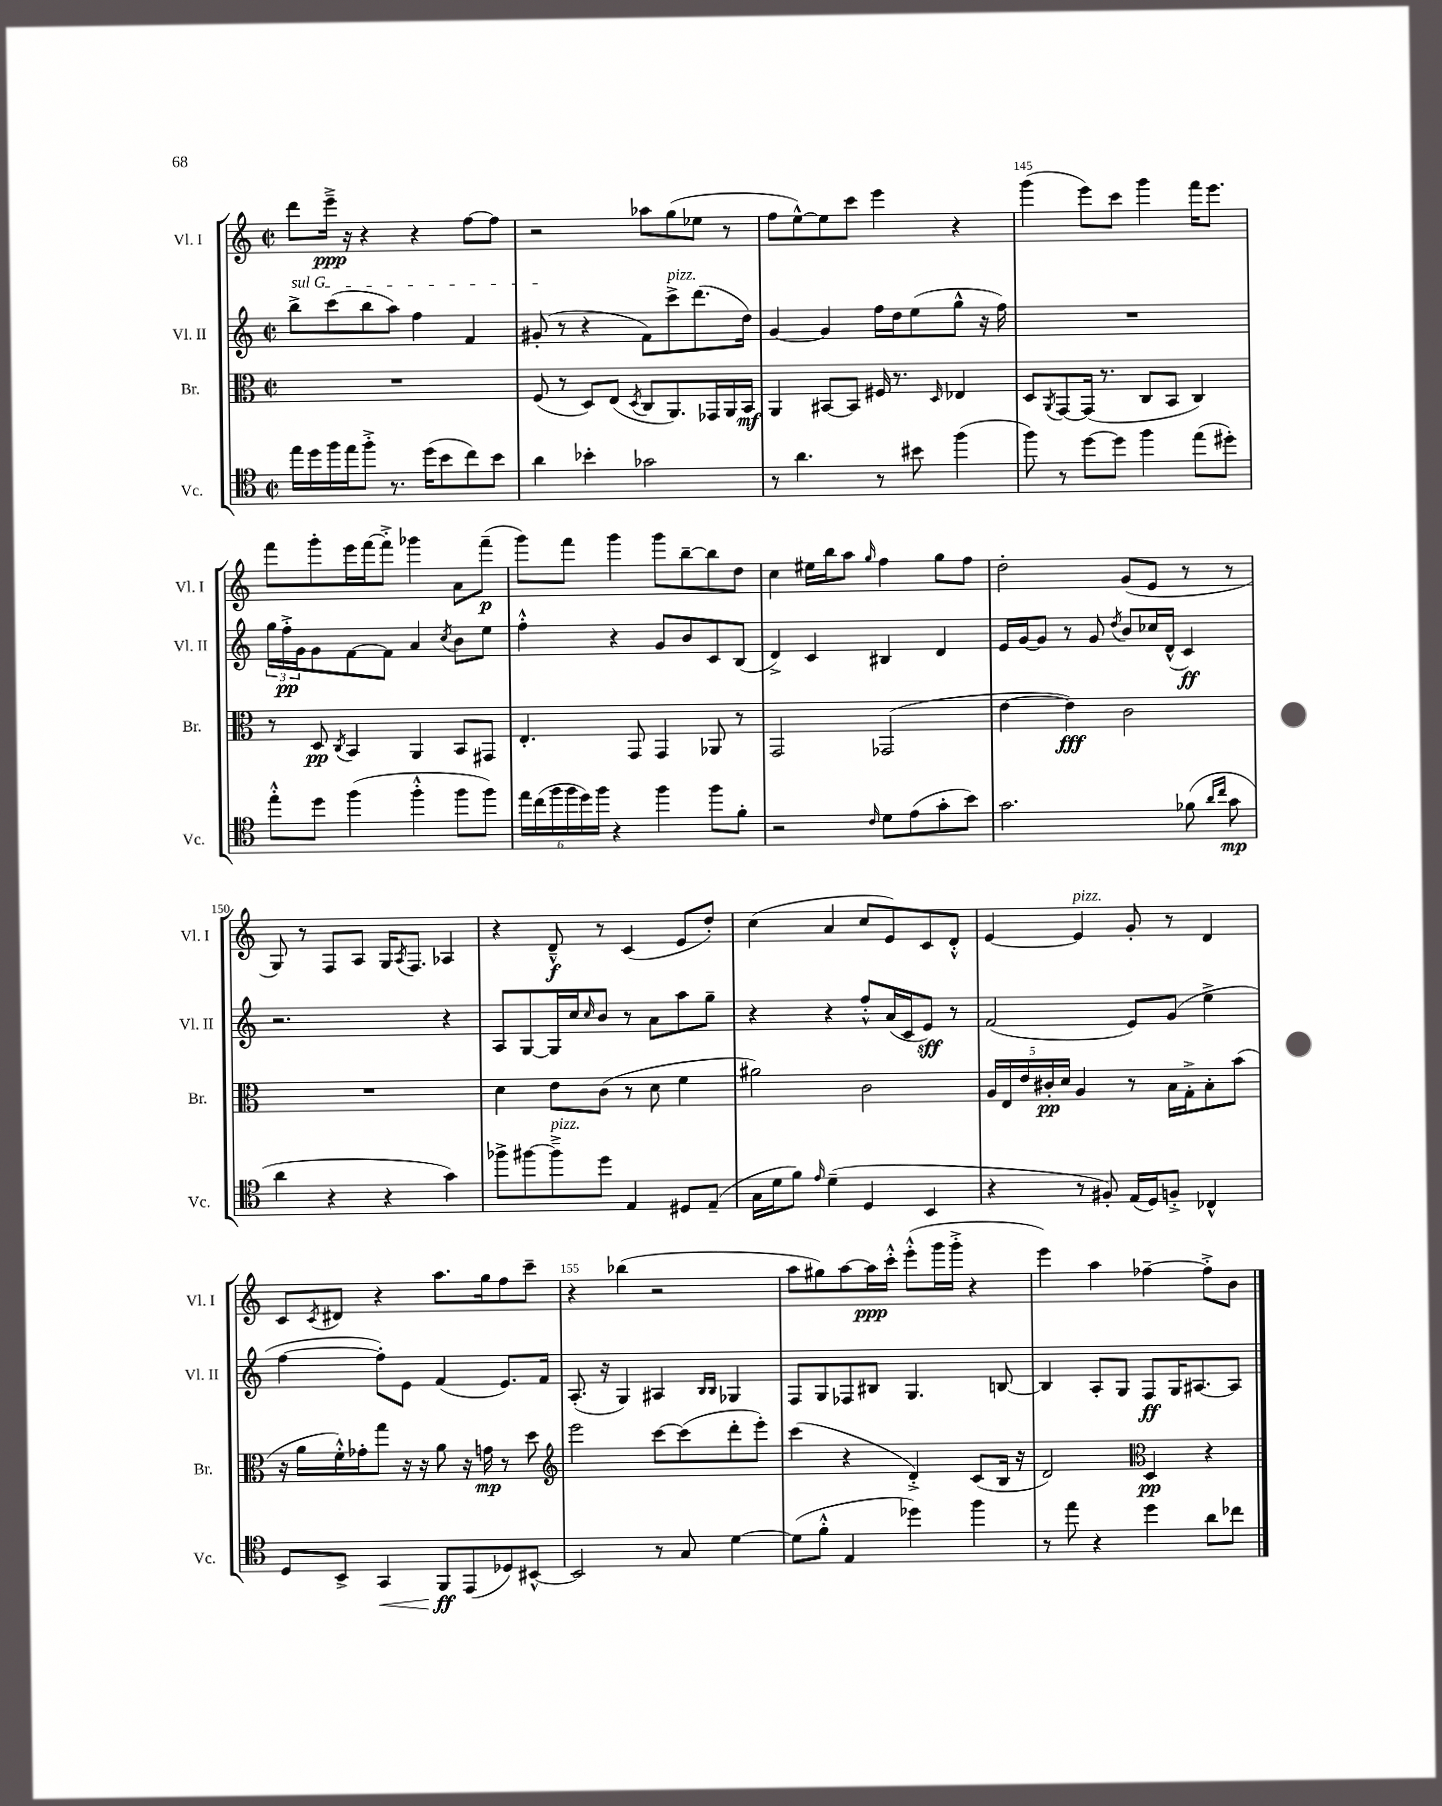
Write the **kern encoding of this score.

**kern	**kern	**kern	**kern
*staff4	*staff3	*staff2	*staff1
*clefC4	*clefC3	*clefG2	*clefG2
*k[]	*k[]	*k[]	*k[]
*M2/2	*M2/2	*M2/2	*M2/2
*met(c|)	*met(c|)	*met(c|)	*met(c|)
16ee	1r	8bb^	8ddd
16dd	.	.	.
16ff	.	(8ccc	16eee~^
16ee	.	.	16r
8ff'^	.	8bb	4r
8.r	.	8aa)	.
.	.	4ff	4r
(16dd	.	.	.
8b	.	.	.
8cc)	.	4f	[8ff
8b	.	.	8ff]
=	=	=	=
4a	(8F	(8g#'	2r
.	8r	8r	.
4b-'	8D)	4r	.
.	(8E	.	.
.	8qD	.	.
2g-	8C	8f)	8aa-
.	8.AA)	8ccc^	(8gg
.	.	(8.ddd	8ee-
.	16GG-	.	.
.	16AA	.	8r
.	16BB	16dd)	.
=	=	=	=
8r	4AA	[4g	8ff
4.a	.	.	[8ee^^)
.	[8BB#	4g]	8ee]
.	8BB#]	.	8ccc
8r	16F#	16ff	4eee
.	8.r	16dd	.
8b#	.	(8ee	.
.	16qqD	.	.
(4ff	4E-	8gg^^	4r
.	.	16r	.
.	.	16ff)	.
=	=	=	=
8ff)	8D	1r	(4ggg
.	8qAA	.	.
8r	[8GG	.	.
[8dd	(16GG]	.	8eee)
.	8.r	.	.
8dd]	.	.	8ccc
4ff	8C	.	4ggg
.	8BB	.	.
(8ee	4C)	.	16fff
.	.	.	8.eee
8dd#')	.	.	.
=	=	=	=
8ee'^^	8r	24gg	8fff
.	.	24ff'^	.
.	.	24g	.
8dd	8D	8g	8ggg'
.	8qC	.	.
(4ff	4BB	[8f	16eee
.	.	.	[16fff
.	.	8f]	8fff'^]
4ff'^^	4AA	4a	4ggg-
.	.	8qcc	.
8ff	8BB	8b	8a
8ff)	8GG#	8ee	(8fff~
=	=	=	=
24ee	4.E'	4ff'^^	8ggg)
(24cc	.	.	.
24ff	.	.	.
24ff	.	.	8fff
24dd)	.	.	.
24ff	.	.	.
4r	.	4r	4ggg
.	8GG	.	.
4ff	4GG	8g	8ggg
.	.	8b	[8bb~
8ff	8AA-	8c	8bb]
8f'	8r	(8B	8dd
=	=	=	=
2r	2GG	4d^)	4cc
.	.	4c	16ee#
.	.	.	16bb
.	.	.	8aa
16qqc	.	.	16qqgg
8d	(2GG-	4B#	4ff
(8e	.	.	.
8g'	.	4d	8gg
8b)	.	.	8ff
=	=	=	=
2.g	[4e	16e	2dd'
.	.	[16g	.
.	.	8g]	.
.	4e])	8r	.
.	.	8g	.
.	.	8qdd	.
.	2c	8b	(8g
.	.	16cc-	8e
.	.	(16d^^	.
(8f-	.	4c)	8r
16qqa	.	.	.
16qqcc	.	.	.
8g	.	.	8r
=	=	=	=
4a	1r	2.r	8G)
.	.	.	8r
4r	.	.	8F
.	.	.	8A
4r	.	.	16G
.	.	.	8qA
.	.	.	8.F
4g)	.	4r	4A-
=	=	=	=
8ff-^	4d	8A	4r
[8ff#	.	[8G	.
8ff#~^]	8e	16G]	8d~^^
.	.	16cc	.
.	.	16qqcc	.
8dd	(8c	8b	8r
4E	8r	8r	(4c
.	8d	8a	.
8D#	4f	8aa	8e
(8E~	.	8gg~	8dd')
=	=	=	=
16G	2a#)	4r	(4cc
16d	.	.	.
8f)	.	.	.
16qqe	.	.	.
(4d~	.	4r	4a
4D	2c	8ff'^^	8cc
.	.	(16a	8e)
.	.	16c	.
4BB	.	8e)	8c
.	.	8r	8d'^^
=	=	=	=
4r	20A	(2f	[4e
.	20E	.	.
.	20e	.	.
.	20c#'	.	.
.	20d	.	.
8r	4A	.	4e]
8F#')	.	.	.
(16E	8r	8e)	8g'
16D)	.	.	.
8F'^	16B	(8g	8r
.	16G'^	.	.
4C-^^	8B'	4ee^	4d
.	(8b	.	.
=	=	=	=
8D	16r	[4ff	8c
.	16a	.	.
.	.	.	8qc
8BB^	16f'^^)	.	8d#
.	16g-'	.	.
4GG	8gg	8ff'])	4r
.	16r	8e	.
.	16r	.	.
8FF	8a	(4f	8.aa
(8EE	16r	.	.
.	16g	.	16gg
8D-)	8r	8.e)	8ff
[8BB#^^	8dd	.	8ccc~
.	.	16f	.
=	=	=	=
*	*clefG2	*	*
2BB#]	2eee	(8.A'	4r
.	.	16r	.
.	.	4G)	(4bb-
8r	[8ccc	4A#	2r
8G	(8ccc]	.	.
.	.	16qqB	.
.	.	16qqB	.
[4d	8ddd'	4G-	.
.	8eee')	.	.
=	=	=	=
(8d]	(4ccc	8F	8aa
8f'^^	.	8G	8gg#)
4E	4r	8F-	[8aa
.	.	8B#	16aa]
.	.	.	16ccc'^^
4dd-)	4d'^)	4.G	(8eee'^^
.	.	.	16ggg
.	.	.	16ggg'^
4ff	(8c	.	4r
.	16B	[8B	.
.	16r	.	.
=	=	=	=
8r	2d)	4B]	4eee)
8ee	.	.	.
4r	.	8A'	4aa
.	.	8G	.
*	*clefC3	*	*
4dd	4D	8F	[4ff-~
.	.	16G	.
.	.	[8.A#	.
8a	4r	.	8ff-'^]
8cc-	.	8A#]	8b
==	==	==	==
*-	*-	*-	*-
